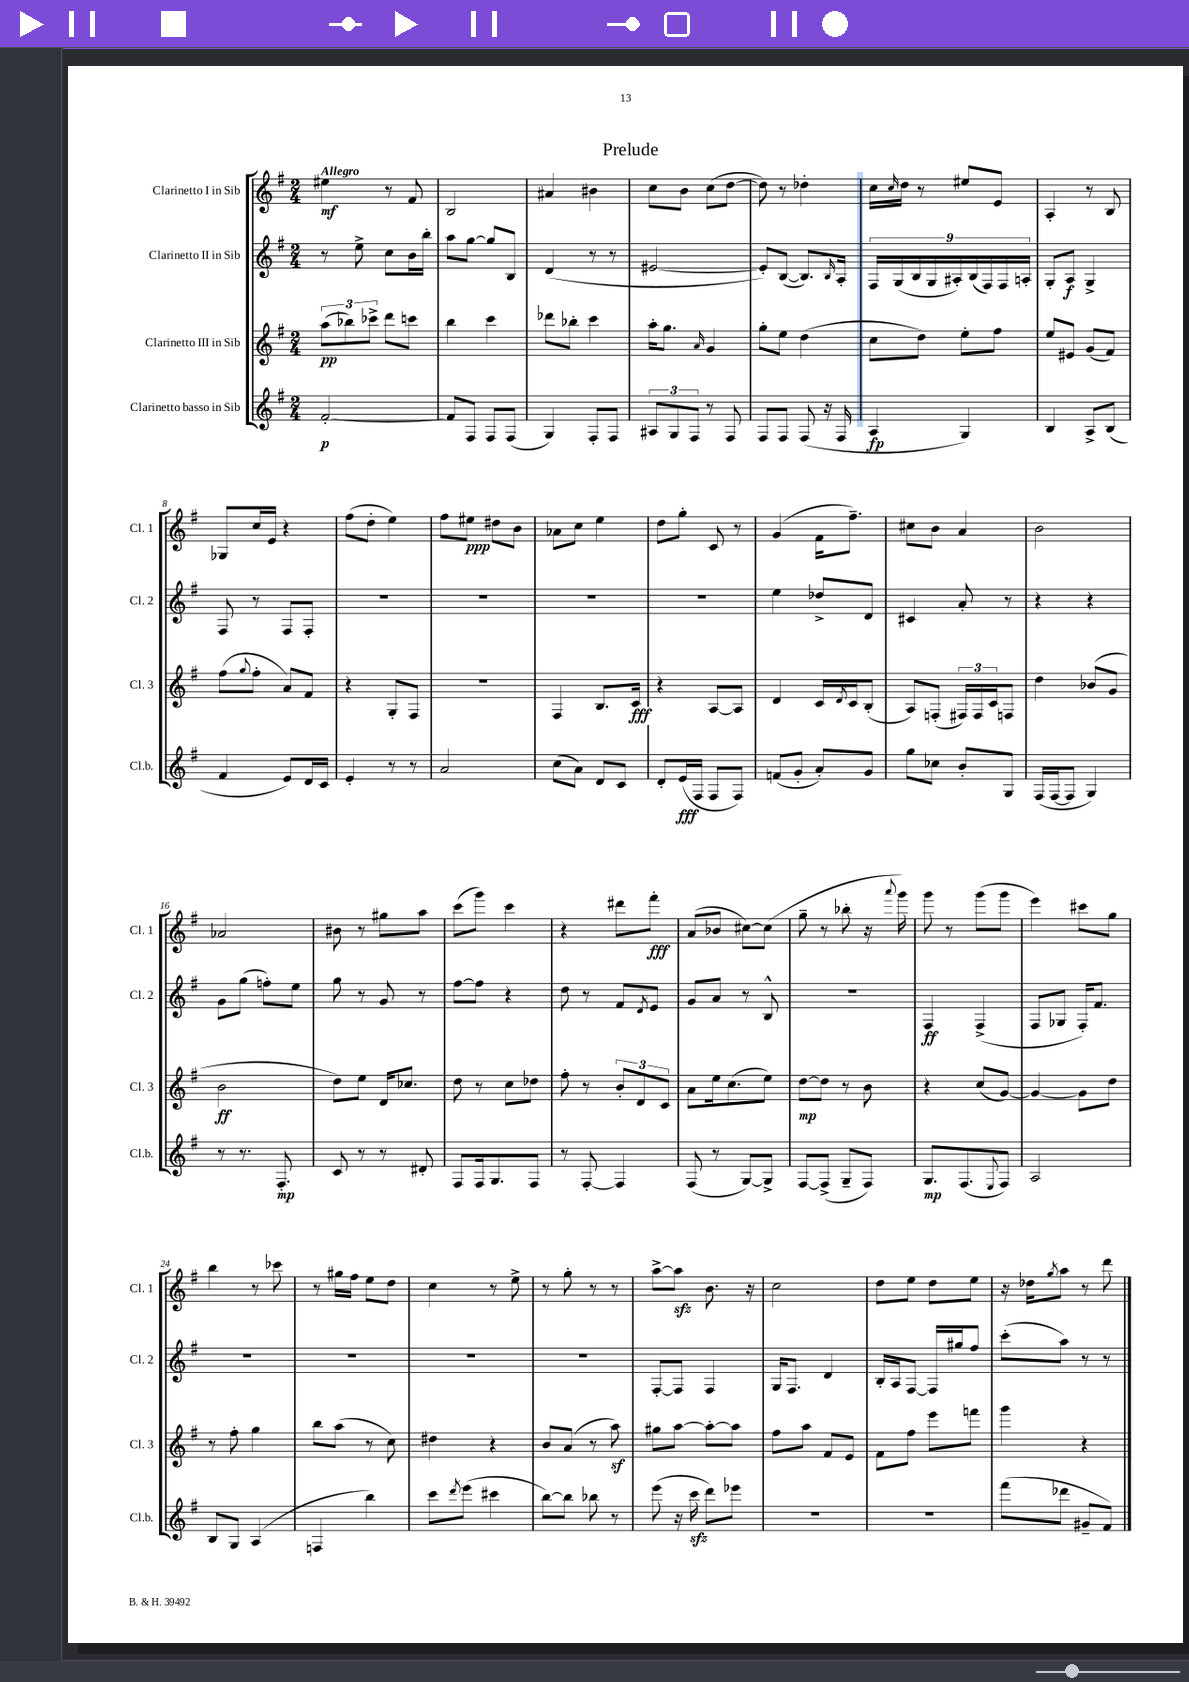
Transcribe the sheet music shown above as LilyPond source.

\header { title = "Prelude" }
<<
\new StaffGroup <<
\new Staff = "s0" \with { instrumentName = "Clarinetto I in Sib" shortInstrumentName = "Cl. 1" } {
    \clef treble \key g \major \numericTimeSignature \time 2/4 \tempo "Allegro"
    eis''4\mf r8 fis'8 |
    b2 |
    ais'4 bis'4 |
    c''8 b'8 c''8( d''8~ |
    d''8) r8 des''4-. |
    c''16 \grace { c''16 } d''16 r8 eis''8 e'8 |
    a4-. r8 b8 |
    ges8 c''16 e'16 r4 |
    fis''8( d''8-. e''4) |
    fis''8 eis''8\ppp dis''8 b'8 |
    aes'8 c''8 e''4 |
    d''8 g''8-. c'8 r8 |
    g'4( fis'16 fis''8.--) |
    cis''8 b'8 a'4 |
    b'2 |
    aes'2 |
    bis'8 r8 gis''8 a''8 |
    c'''8( g'''8) c'''4 |
    r4 dis'''8 fis'''8-.\fff |
    a'8( bes'8 cis''8~) cis''8( |
    g''8-- r8 bes''8-. r16 \appoggiatura { a'''8 } g'''16) |
    g'''8 r8 g'''8( g'''8 |
    e'''4) cis'''8 g''8 |
    b''4 r8 ces'''8 |
    r8 gis''16 fis''16 e''8 d''8 |
    c''4 r8 e''8-> |
    r8 g''8-. r8 r8 |
    a''8~-> a''8\sfz b'8. r16 |
    c''2 |
    d''8 e''8 d''8 e''8 |
    r16 des''16 \acciaccatura { g''8 } a''8 r8 d'''8 \bar "|." |
}
\new Staff = "s1" \with { instrumentName = "Clarinetto II in Sib" shortInstrumentName = "Cl. 2" } {
    \clef treble \key g \major \numericTimeSignature \time 2/4
    r8 e''8-> c''8 b'16 b''16-. |
    a''8 g''8~ g''8 b8 |
    d'4( r8 r8 |
    eis'2~ |
    eis'8-.) b8~( b8.) \grace { b16 } a16-. |
    \tuplet 9/8 { fis16 g16( b16 g16 ais16-.) b16( fis16) fis16 a16-. } |
    g8-. a8\f g4-> |
    fis8 r8 fis8 fis8-. |
    R2 |
    R2 |
    R2 |
    R2 |
    e''4 des''8-> d'8 |
    cis'4 a'8-. r8 |
    r4 r4 |
    g'8 g''8( f''8-.) e''8 |
    g''8 r8 g'8 r8 |
    fis''8~ fis''8 r4 |
    d''8 r8 fis'8 \acciaccatura { d'8 } e'8 |
    g'8 a'8 r8 b8-^ |
    R2 |
    fis4\ff fis4->( |
    fis8 ges8 fis16-.) fis'8. |
    R2 |
    R2 |
    R2 |
    R2 |
    fis8~-. fis8 fis4 |
    g16 fis8. d'4 |
    b16-. a16 fis8~ fis16 gis''16 fis''8 |
    c'''8-.( a''8) r8 r8 \bar "|." |
}
\new Staff = "s2" \with { instrumentName = "Clarinetto III in Sib" shortInstrumentName = "Cl. 3" } {
    \clef treble \key g \major \numericTimeSignature \time 2/4
    \tuplet 3/2 { a''8\pp( bes''8) ces'''8-> } d'''8 c'''8 |
    b''4 c'''4 |
    des'''8 bes''8-. c'''4 |
    a''16-. g''8. \grace { a'16 } g'4 |
    g''8-. e''8 d''4( |
    c''8 d''8) e''8-. fis''8 |
    e''8 eis'8 g'8( fis'8) |
    fis''8( \appoggiatura { g''8 } fis''8-. a'8) fis'8 |
    r4 g8-. fis8 |
    r2 |
    fis4 b8. c'16\fff |
    r4 a8~ a8 |
    d'4 c'16 \acciaccatura { d'8 } c'16 b8-.( |
    a8) f8-.( \tuplet 3/2 { fis16) fis16 c'16 } f8 |
    d''4 bes'8( g'8 |
    b'2\ff |
    d''8) e''8 d'16 ces''8. |
    d''8 r8 c''8 des''8 |
    fis''8-. r8 \tuplet 3/2 { b'8-. d'8 c'8 } |
    a'8 e''16 c''8.( e''8) |
    d''8~\mp d''8 r8 b'8 |
    r4 c''8( g'8~) |
    g'4~ g'8 d''8 |
    r8 fis''8-. g''4 |
    b''8 a''8( r8 c''8) |
    dis''4 r4 |
    b'8 a'8( r8 a''8\sf) |
    gis''8 a''8~ a''8~-. a''8 |
    fis''8 a''8 fis'8 e'8 |
    fis'8 fis''8 e'''8 f'''8 |
    g'''4 r4 \bar "|." |
}
\new Staff = "s3" \with { instrumentName = "Clarinetto basso in Sib" shortInstrumentName = "Cl.b." } {
    \clef treble \key g \major \numericTimeSignature \time 2/4
    fis'2~-.\p |
    fis'8 fis8 fis8 fis8( |
    g4) fis8-. fis8 |
    \tuplet 3/2 { ais8 g8 fis8 } r8 fis8 |
    fis8 fis8 fis8( r16 fis16 |
    a4\fp g4) |
    b4 a8-> b8( |
    fis'4 e'8) d'16 c'16 |
    e'4-. r8 r8 |
    a'2 |
    c''8( a'8) d'8 c'8 |
    d'8-. e'16\fff( fis16 fis8 fis8) |
    f'8( g'8-. a'8-.) g'8 |
    g''8 ces''8 b'8-. g8 |
    fis16( fis16~ fis8 g4) |
    r8 r8. fis8.-.\mp |
    c'8 r8 r8 dis'8-. |
    fis8 fis16 g8. fis8 |
    r8 fis8~-. fis4 |
    fis8( r8 g8~) g8-> |
    fis8~ fis8->( g8-- fis8) |
    g8.\mp fis8.( \appoggiatura { e8 } fis8) |
    a2 |
    b8 g8 a4( |
    f4 b''4) |
    c'''8 \acciaccatura { d'''8 } e'''8( cis'''4 |
    b''8~) b''8 bes''8 r8 |
    e'''8( r16 c'''16\sfz d'''8) ees'''8 |
    R2 |
    R2 |
    fis'''8( des'''8 gis'8-- fis'8) \bar "|." |
}
>>
>>
